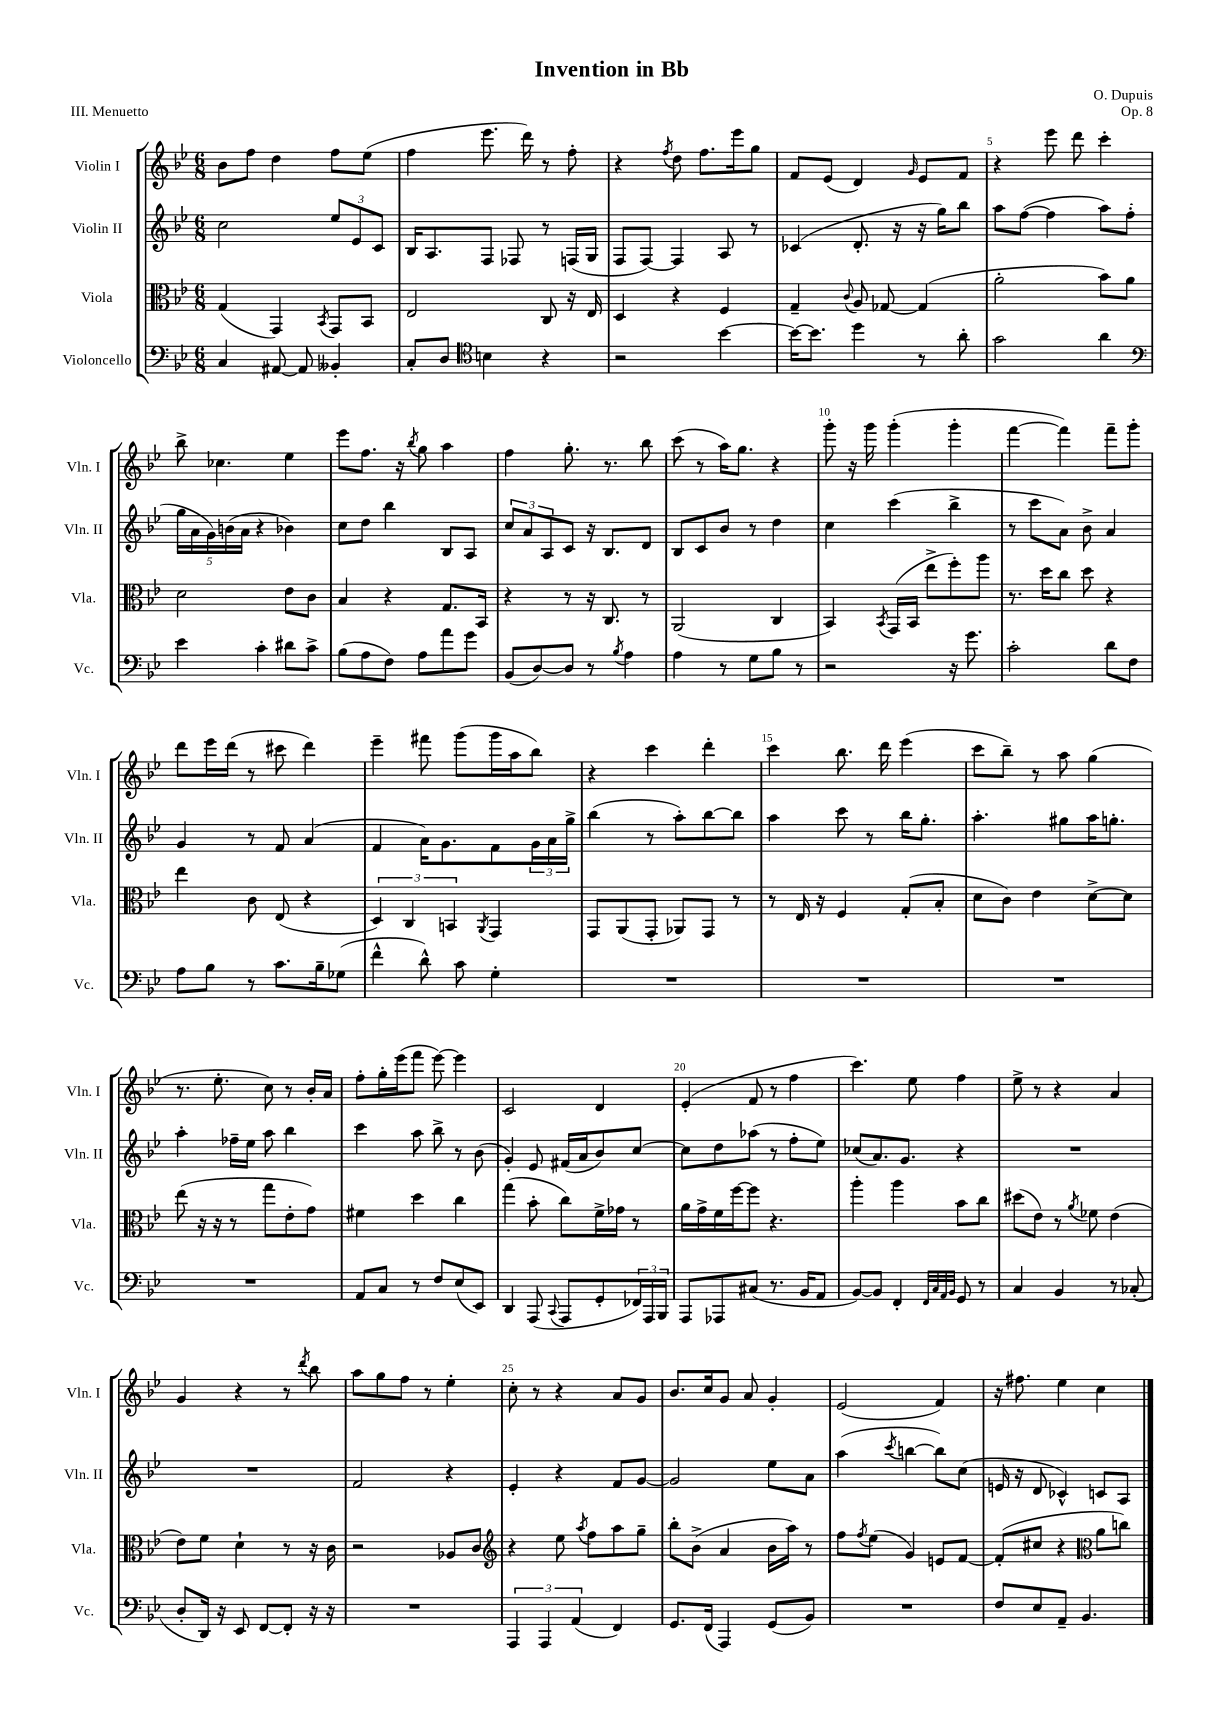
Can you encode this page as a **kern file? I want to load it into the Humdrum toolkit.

**kern	**kern	**kern	**kern
*staff4	*staff3	*staff2	*staff1
*clefF4	*clefC3	*clefG2	*clefG2
*k[b-e-]	*k[b-e-]	*k[b-e-]	*k[b-e-]
*M6/8	*M6/8	*M6/8	*M6/8
4C	(4G	2cc	8b-
.	.	.	8ff
[8AA#	4GG)	.	4dd
8AA#]	.	.	.
.	8qBB-	.	.
4BB--'	8GG	12ee-	8ff
.	.	12e-	.
.	8BB-	.	(8ee-
.	.	12c	.
=	=	=	=
8C'	2E-	16B-	4ff
.	.	8.A	.
8D	.	.	.
*clefC4	*	*	*
4B	.	8F	8.eee-
.	.	8F-	.
.	.	.	16ddd)
4r	8C	8r	8r
.	16r	(16F	8ff'
.	16E-	16G	.
=	=	=	=
2r	4D	8F	4r
.	.	[8F)	.
.	.	.	8qff
.	4r	4F]	8dd
.	.	.	8.ff
[4b-	4F	8A	.
.	.	.	16eee-
.	.	8r	8gg
=	=	=	=
16b-_	4G~	(4c-	8f
8.b-]	.	.	.
.	.	.	(8e-
.	8qqc	.	.
4dd	8A	8.d'	4d)
.	[8G-	.	.
.	.	16r	.
.	.	.	16qqg
8r	(4G-]	16r	8e-
.	.	16gg)	.
8a'	.	8bb-	8f
=	=	=	=
2g	2a'	8aa	4r
.	.	([8ff	.
.	.	4ff]	8eee-
.	.	.	8ddd
4a	8b-)	8aa)	4ccc'
.	8a	(8ff'	.
=	=	=	=
*clefF4	*	*	*
4e-	2d	20gg	8bb-^
.	.	20a	.
.	.	20g)	.
.	.	.	4.cc-
.	.	(20b	.
.	.	20a	.
4c'	.	4r	.
8d#	8e-	4b-)	4ee-
8c^	8c	.	.
=	=	=	=
(8B-	4B-	8cc	8eee-
8A	.	8dd	8.ff
8F)	4r	4bb-	.
.	.	.	16r
.	.	.	8qbb-
8A	.	.	8gg
8a	8.G	8B-	4aa
8g	.	8A	.
.	16BB-	.	.
=	=	=	=
(8BB-	4r	12cc	4ff
.	.	12a	.
[8D)	.	.	.
.	.	12A	.
8D]	8r	8c	8.gg'
8r	16r	16r	.
.	8.C	8.B-	8.r
8qB-	.	.	.
4A	.	.	.
.	8r	8d	8bb-
=	=	=	=
4A	(2AA	8B-	(8ccc
.	.	8c	8r
8r	.	8b-	16aa)
.	.	.	8.gg
8G	.	8r	.
8B-	4C	4dd	4r
8r	.	.	.
=	=	=	=
2r	4BB-)	4cc	8ggg'
.	.	.	16r
.	.	.	16ggg
.	8qBB-	.	.
.	(16GG	(4ccc	(4ggg'
.	16BB-	.	.
.	8ee-^	.	.
16r	8ff')	4bb-^	4ggg'
8.g	.	.	.
.	8aa	.	.
=	=	=	=
2c'	8.r	8r	[4fff
.	.	8ccc	.
.	16dd	.	.
.	8cc	8a)	4fff])
.	8dd	8b-^	.
8d	4r	4a	8fff~
8F	.	.	8ggg'
=	=	=	=
8A	4ee-	4g	8ddd
8B-	.	.	16eee-
.	.	.	(16ddd
8r	8c	8r	8r
8.c	(8E-	8f	8ccc#
.	4r	(4a	4ddd)
16B-~	.	.	.
(8G-	.	.	.
=	=	=	=
4f^^	6D)	4f	4eee-~
.	6C	.	.
8d^^)	.	16a)	8fff#
.	.	8.g	.
.	6BB	.	.
8c	.	.	(8ggg
.	8qAA	.	.
4G'	4GG	8f	16ggg
.	.	.	16aa
.	.	24g	8bb-)
.	.	24a	.
.	.	24gg^	.
=	=	=	=
2.r	8GG	(4bb-	4r
.	(8AA	.	.
.	8GG'	8r	4ccc
.	8AA-)	8aa')	.
.	8GG	[8bb-	4ddd'
.	8r	8bb-]	.
=	=	=	=
2.r	8r	4aa	4ccc
.	16E-	.	.
.	16r	.	.
.	4F	8ccc	8.bb-
.	.	8r	.
.	.	.	16ddd
.	(8G'	16bb-	(4eee-
.	.	8.gg'	.
.	8B-'	.	.
=	=	=	=
2.r	8d	4.aa'	8ccc
.	8c)	.	8bb-~)
.	4e-	.	8r
.	.	8gg#	8aa
.	[8d^	16aa	(4gg
.	.	8.gg'	.
.	8d]	.	.
=	=	=	=
2.r	(8ee-	4aa'	8.r
.	16r	.	.
.	16r	.	8.ee-'
.	8r	16ff-~	.
.	.	16ee-	.
.	8gg	8aa	8cc)
.	8e-'	4bb-	8r
.	8g)	.	16b-'
.	.	.	16a
=	=	=	=
8AA	4f#	4ccc	8ff'
8C	.	.	16gg'
.	.	.	(16eee-
8r	4dd	8aa	8fff
8F	.	8bb-^	[8eee-)
(8E-	4cc	8r	4eee-]
8EE-)	.	(8b-	.
=	=	=	=
4DD	(4gg	4g')	2c
(8AAA	8b-'	8e-	.
8qqCC	.	.	.
8AAA	8cc)	(16f#	.
.	.	16a	.
8GG'	16f^	8b-)	4d
.	16g-	.	.
24FF-)	8r	[8cc	.
24AAA	.	.	.
24BBB-	.	.	.
=	=	=	=
8AAA	16a	8cc]	(4e-'
.	16g^	.	.
8AAA-	16f	8dd	.
.	[16ff	.	.
(8C#	8ff]	(8aa-	8f
8.r	4.r	8r	8r
.	.	8ff'	4ff
16BB-	.	.	.
8AA	.	8ee-)	.
=	=	=	=
[8BB-)	4aa'	(8cc-	4.ccc)
8BB-]	.	8.a)	.
4FF'	4aa	.	.
.	.	8.g	.
.	.	.	8ee-
32qqFF	.	.	.
32qqC	.	.	.
32qqAA	.	.	.
32qqBB-	.	.	.
8GG	8b-	4r	4ff
8r	8cc	.	.
=	=	=	=
4C	(8dd#	2.r	8ee-^
.	8e-)	.	8r
4BB-	8r	.	4r
.	8qa	.	.
.	8f-	.	.
8r	(4e-	.	4a
(8C-'	.	.	.
=	=	=	=
8D'	8e-)	2.r	4g
16DD)	8f	.	.
16r	.	.	.
8EE-	4d`	.	4r
[8FF	.	.	.
8FF']	8r	.	8r
.	.	.	8qddd
16r	16r	.	8bb-
16r	16c	.	.
=	=	=	=
2.r	2r	2f	8aa
.	.	.	8gg
.	.	.	8ff
.	.	.	8r
.	8A-	4r	4ee-'
.	8c	.	.
=	=	=	=
*	*clefG2	*	*
6AAA	4r	4e-'	8cc'
.	.	.	8r
6AAA	.	.	.
.	8ee-	4r	4r
(6AA	.	.	.
.	8qaa	.	.
.	8ff	.	.
4FF)	8aa	8f	8a
.	8gg~	[8g	8g
=	=	=	=
8.GG	8bb-'	2g]	8.b-
.	(8b-^	.	.
(16FF	.	.	16cc
4AAA)	4a	.	8g
.	.	.	8a
(8GG	16b-	8ee-	4g'
.	16aa)	.	.
8BB-)	8r	8a	.
=	=	=	=
2.r	8ff	(4aa	(2e-
.	8qff	.	.
.	(8ee-	.	.
.	.	8qccc	.
.	4g)	[4bb	.
.	8e	8bb])	4f)
.	[8f	(8cc	.
=	=	=	=
8F	(8f']	16e	16r
.	.	16r	8.ff#
8E-	8cc#	8d	.
8AA~	4r	4c-^^)	4ee-
4.BB-	.	.	.
*	*clefC3	*	*
.	8a	8c	4cc
.	8cc)	8A	.
==	==	==	==
*-	*-	*-	*-
